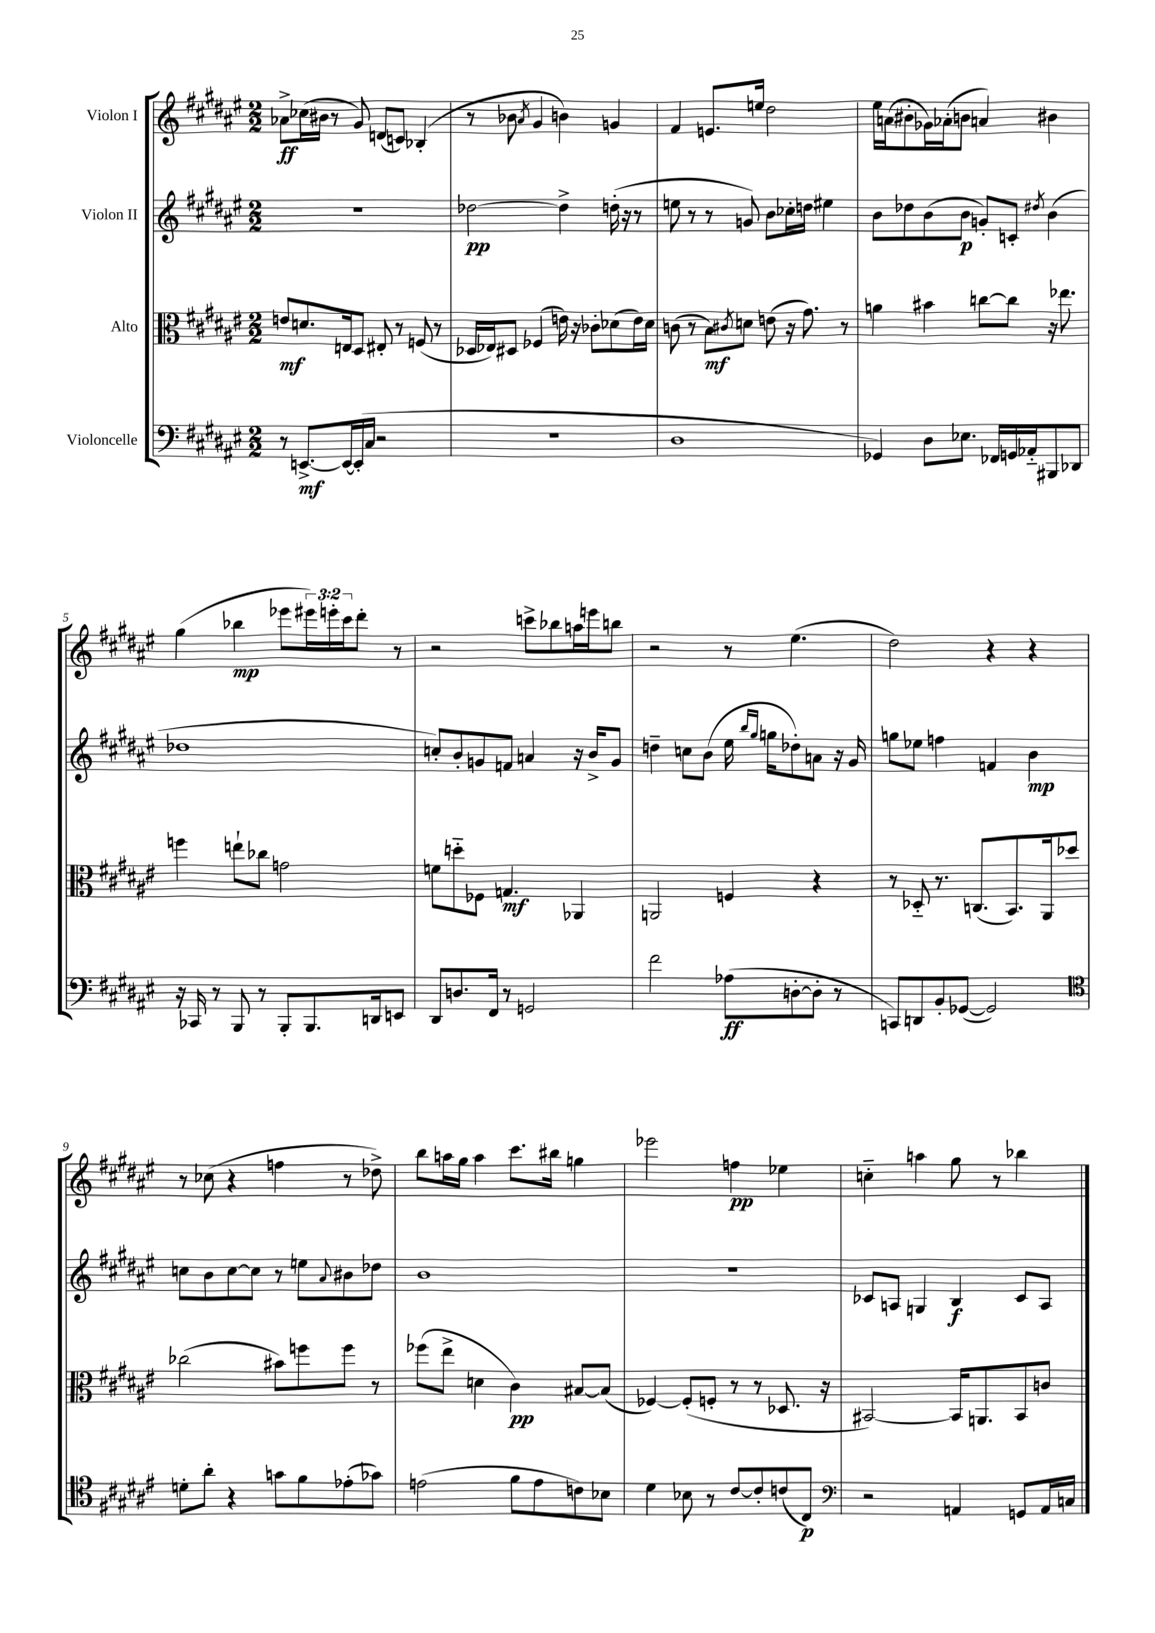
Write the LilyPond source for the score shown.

<<
\new StaffGroup <<
\new Staff = "s0" \with { instrumentName = "Violon I" } {
    \clef treble \key fis \major \numericTimeSignature \time 2/2 \override Staff.TupletNumber.text = #tuplet-number::calc-fraction-text
    aes'8->\ff ces''16( bis'16 r8 gis'8) d'8( c'8) bes4-.( |
    r8 bes'8 \acciaccatura { ais'8 } gis'4 b'4) g'4 |
    fis'4 e'8. e''16 dis''2 |
    eis''16 a'16( bis'8-. ges'16) aes'16-.( b'8 a'4) bis'4 |
    gis''4( bes''4\mp ees'''8 \tuplet 3/2 { eis'''16) e'''16-. cis'''16 } dis'''8-. r8 |
    r2 c'''8-> bes''8 a''16 e'''16 b''8 |
    r2 r8 eis''4.( |
    dis''2) r4 r4 |
    r8 ces''8( r4 f''4 r8 des''8->) |
    b''8 a''16 gis''16 a''4 cis'''8. bis''16 g''4 |
    ees'''2 f''4\pp ees''4 |
    c''4-_ a''4 gis''8 r8 bes''4 \bar "|." |
}
\new Staff = "s1" \with { instrumentName = "Violon II" } {
    \clef treble \key fis \major \numericTimeSignature \time 2/2
    r1 |
    des''2~\pp des''4-> d''16-.( r16 r8 |
    e''8 r8 r8 g'8) b'8 ces''16-. d''16 eis''4 |
    b'8 des''8 b'8( b'8\p g'8-.) c'8-. \acciaccatura { dis''8 } b'4( |
    des''1 |
    c''8-.) b'8-. g'8 f'8 a'4 r16 b'16-> g'8 |
    d''4-- c''8 b'8( eis''16 \grace { b''16 gis''16 } g''16 des''8-.) a'8 r16 gis'16 |
    g''8 ees''8 f''4 f'4 b'4\mp |
    c''8 b'8 c''8~ c''8 r8 e''8 \appoggiatura { ais'8 } bis'8 des''8 |
    b'1 |
    r1 |
    ces'8 a8 g4 b4\f ces'8 a8 \bar "|." |
}
\new Staff = "s2" \with { instrumentName = "Alto" } {
    \clef alto \key fis \major \numericTimeSignature \time 2/2
    e'8\mf d'8. e16 dis8 eis8-. r8 f8( r8 |
    des16 ees16) dis8 fes4( e'16) r16 ces'8-. des'8( e'16) des'16 |
    c'8( r8 b8\mf) \acciaccatura { cis'8 } d'8 e'8( r16 gis'8.) r8 |
    a'4 bis'4 c''8~ c''8 r16 ees''8. |
    f''4 e''8-! ces''8 g'2 |
    f'8 d''8-_ fes8 g4.\mf aes,4 |
    a,2 f4 r4 |
    r8 des8-_ r8. c8.( b,8.) ais,16 des''8 |
    ces''2( bis'8) f''8 f''8 r8 |
    fes''8( eis''8-> d'4 cis'4\pp) bis8~ bis8( |
    fes4~) fes8-.( f8-. r8 r8 des8. r16 |
    bis,2~) bis,16 a,8. bis,8 c'8 \bar "|." |
}
\new Staff = "s3" \with { instrumentName = "Violoncelle" } {
    \clef bass \key fis \major \numericTimeSignature \time 2/2
    r8 e,8.~->\mf e,16~ e,16-.( cis16 r2 |
    r1 |
    dis1 |
    ges,4) dis8 ees8. fes,16 g,16 aes,16-_ bis,,8 des,8 |
    r16 ces,16 r8 b,,8 r8 b,,8-. b,,8. d,16 e,8 |
    dis,8 d8. fis,16 r8 g,2 |
    fis'2 aes8\ff( d8~-. d8-. r8 |
    c,8) d,8 b,8-. ges,8~( ges,2) |
    \clef tenor d'8-. ais'8-. r4 g'8 fis'8 ees'8-.( ges'8) |
    e'2( fis'8 e'8 c'8) bes8 |
    dis'4 bes8 r8 cis'8~ cis'8-. c'8( cis8\p) |
    \clef bass r2 a,4 g,8 a,16 c16 \bar "|." |
}
>>
>>
